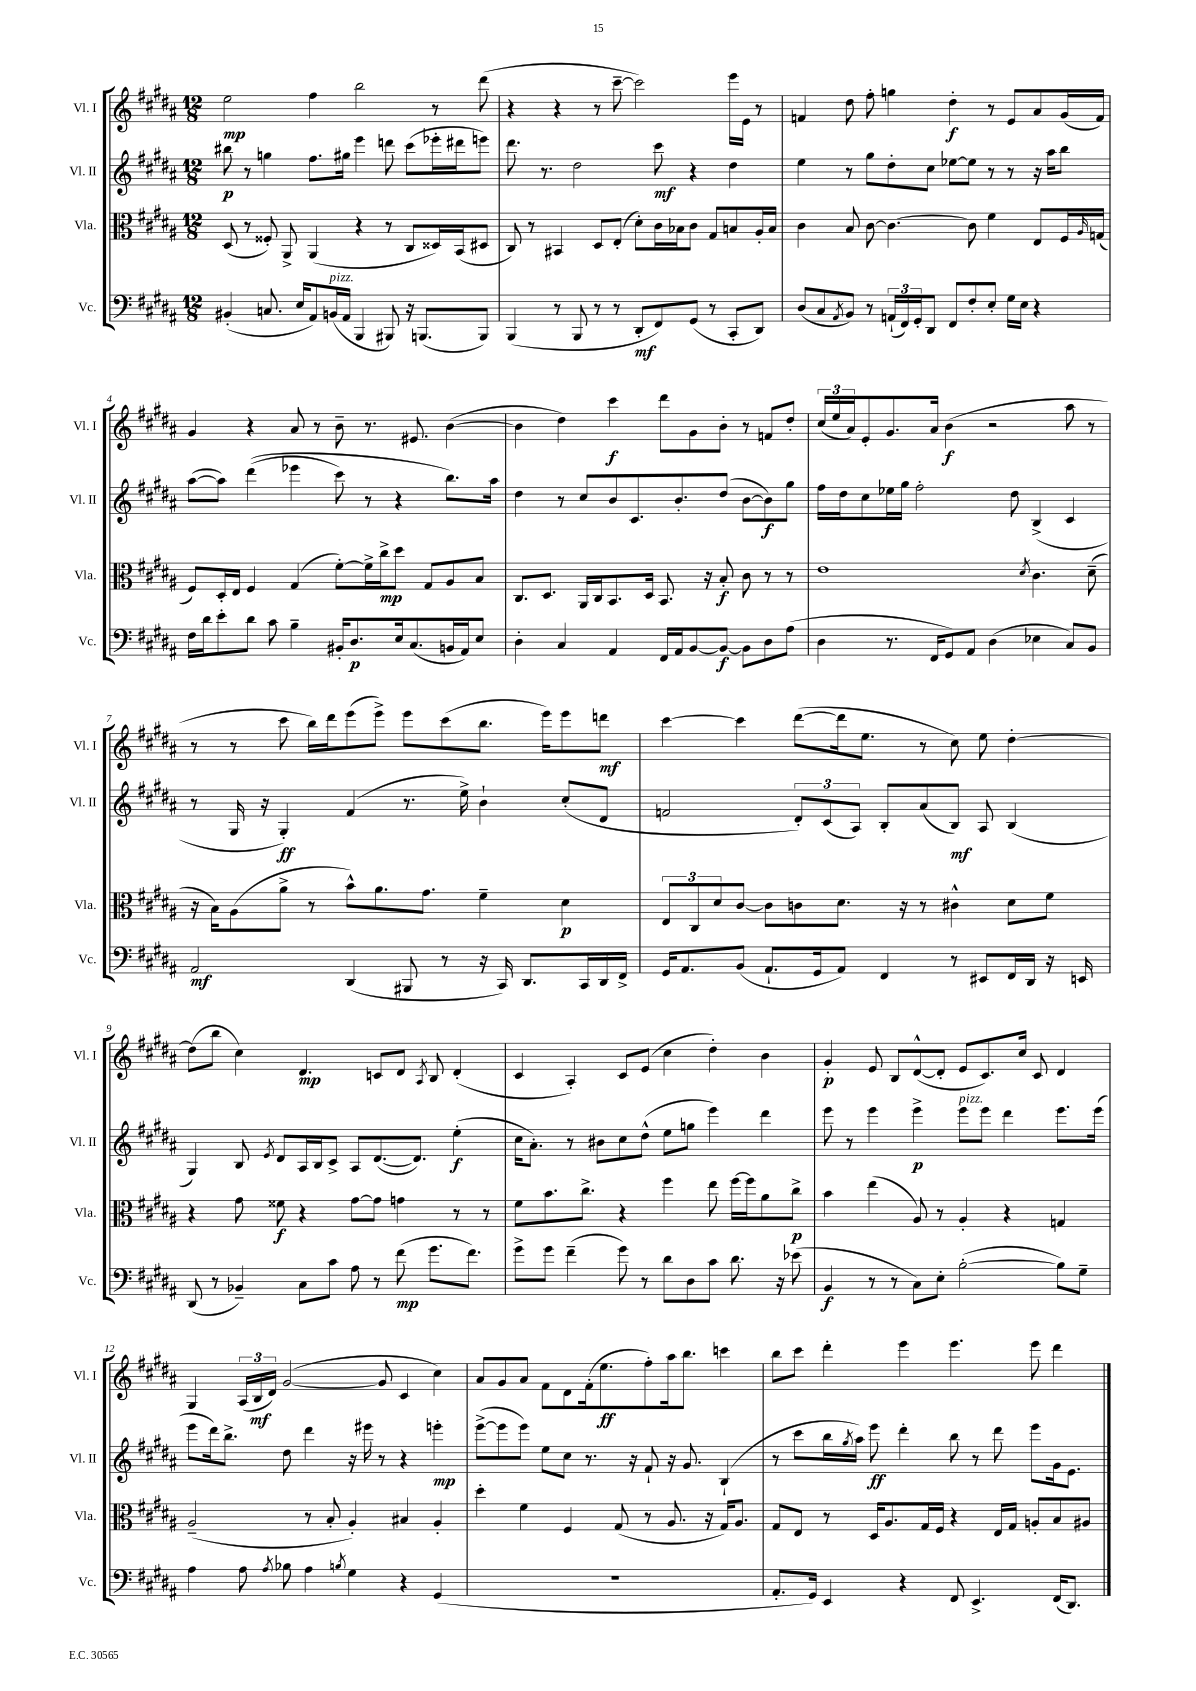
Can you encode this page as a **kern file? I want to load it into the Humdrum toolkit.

**kern	**kern	**kern	**kern
*staff4	*staff3	*staff2	*staff1
*clefF4	*clefC3	*clefG2	*clefG2
*k[f#c#g#d#a#]	*k[f#c#g#d#a#]	*k[f#c#g#d#a#]	*k[f#c#g#d#a#]
*M12/8	*M12/8	*M12/8	*M12/8
(4BB#'/	(8D#/	8bb#\	2ee\
.	8r	8r	.
8.C/	8F##'/)	4gg\	.
.	8AA#^/	.	.
16E/LK	.	.	.
8AA#/)	(4AA#/	8.ff#\L	4ff#\
(16BB/L	.	.	.
16AA#/JJ	.	16gg#\Jk	.
4BBB/	4r	4eee\	2bb\
8BBB#/)	8r	8ddd\	.
16r	8C#/L	(8ccc#\L	.
(8.BBB/L	.	.	.
.	16D##/L)	16eee-'\L	8r
.	(16BB/J	16ddd#\J	.
8BBB/J)	8D#/J	8eee\J)	(8ddd#\
=	=	=	=
(4BBB/	8C#/)	8.ddd#\	4r
.	8r	.	.
.	.	8.r	.
8r	4BB#/	.	4r
8BBB/	.	2dd#\	.
8r	8D#/L	.	8r
8r	(8E'/J	.	[8ccc#~\
8DD#'/L	8d#'\L)	.	2ccc#\])
8FF#/)	16c#\L	8ccc#\	.
.	16B-\J	.	.
(8GG#/J	8c#\J	4r	.
8r	8G#/L	.	.
8CC#'/L	8B/	4dd#\	16eee\LL
.	.	.	16e\JJ
8DD#/J)	16A#'/L	.	8r
.	16B/JJ	.	.
=	=	=	=
(8D#/L	4c#\	4ee\	4f/
8C#/	.	.	.
8qAA#/	.	.	.
8BB/J)	8B/	8r	8dd#\
8r	[8c#\	8gg#\L	8ff#'\
(24AA`/LL	4.c#\_	8dd#'\	4gg\
24FF#/)	.	.	.
24GG#'/J	.	.	.
8DD#/J	.	8cc#\J	.
8FF#/L	.	[8ee-\L	4dd#'\
8F#'/	8c#\]	8ee-\]J	.
8E'/J	4f#\	8r	8r
16G#\LL	.	8r	8e/L
16E\JJ	.	.	.
4r	8E/L	16r	8a#/
.	.	16aa#\LK	.
.	16F#/L	8bb\J	(16g#/L
.	16qqA#/	.	.
.	(16G/JJ	.	16f/JJ)
=	=	=	=
16F#\LL	8F#/L)	([8aa#\L	4g#/
16d#\J	.	.	.
8e'\	16D#'/L	8aa#\]J)	.
.	16E/JJ	.	.
8d#\J	4F#/	&((4ddd#\	4r
8c#\	.	.	.
4B~\	(4G#/	4eee-\	8a#/
.	.	.	8r
16BB#'/LK	[8f#'\L)	8ccc#\)	8b~\
8.D#/	.	.	.
.	16f#^\]L	8r	8.r
.	16cc#^\J	.	.
16E/k	8dd#\J	4r	.
(8.C#/	.	.	8.e#/
.	8G#/L	.	.
16BB/L	8A#/	8.bb\L&)	([4b\
16AA#/J)	.	.	.
8E/J	8B/J	.	.
.	.	16aa#\Jk	.
=	=	=	=
4D#'\	8.C#/L	4dd#\	4b\]
.	8.D#/J	.	.
4C#/	.	8r	4dd#\)
.	16AA#/LL	8cc#/L	.
.	16C#/J	.	.
4AA#/	8.BB/	8b/	4ccc#\
.	.	8.c#/	.
.	16D#/Jk	.	.
16FF#/LL	8.BB/	.	8ddd#\L
16AA#/J	.	8.b'/	.
[8BB/	.	.	8g#\
.	16r	.	.
8BB/_J	8B'/	(8dd#/J	8b'\J
8BB\]L	8c#\	[8b\L	8r
8D#\	8r	8b\])	8f/L
(8A#\J	8r	8gg#\J	8dd#'/J
=	=	=	=
4D#\	1e	16ff#\LL	(24cc#/LL
.	.	.	24ee/
.	.	16dd#\J	.
.	.	.	24a#/J)
.	.	8cc#\	8e'/
8.r	.	16ee-\L	8.g#/
.	.	16gg#\JJ	.
.	.	2ff#'\	.
16FF#/LK	.	.	16a#/Jk
8GG#/)	.	.	(4b\
8AA#/J	.	.	.
(4D#\	.	.	2r
.	.	8dd#\	.
.	8qd#/	.	.
4E-\	4.c#\	(4B^/	.
8C#/L)	.	4c#/	8aa#\
8BB/J	(8d#~\	.	8r
=	=	=	=
2AA#/	16r	8r	8r
.	16B\LK)	.	.
.	(8A#\	16G#/	8r
.	.	16r	.
.	8a#^\J	4G#'/)	8ccc#\
.	8r	.	16bb\LL)
.	.	.	16ddd#\J
(4DD#/	8b^^\L)	(4f#/	(8eee\
.	8.a#\	.	8eee^\J)
8BBB#/	.	8.r	8eee\L
.	8.g#\J	.	.
8r	.	.	(8ccc#\
.	.	16ee^\)	.
16r	4f#~\	4b`\	8.bb\J
16CC#/)	.	.	.
8.DD#/L	.	.	.
.	.	.	16eee\LK)
.	4d#\	(8cc#'/L	8eee\
16CC#/L	.	.	.
16DD#/	.	8d#/J	8ddd\J
16FF#^/JJ	.	.	.
=	=	=	=
16GG#/LK	12E/L	2f/	[4ccc#\
8.AA#/	.	.	.
.	12C#/	.	.
.	12d#/	.	.
(8BB/J	[8c#/J	.	4ccc#\]
8.AA#`/L	8c#\]L	.	.
.	8c\	12d#'/L)	([8ddd#\L
16GG#/k	.	.	.
.	.	(12c#/	.
8AA#/J)	8.d#\J	.	16ddd#\]k
.	.	12A#/J)	.
.	.	.	8.ee\J
4FF#/	.	8B'/L	.
.	16r	.	.
.	8r	(8a#/	8r
8r	4c#^^\	8B/J)	8cc#\)
8EE#/L	.	8A#/	8ee\
16FF#/L	8d#\L	(4B/	[4dd#'\
16DD#/JJ	.	.	.
16r	8f#\J	.	.
16EE/	.	.	.
=	=	=	=
(8DD#/	4r	4G#/)	(8dd#\]L
8r	.	.	8bb\J
4BB-~/)	8g#\	8B/	4cc#\)
.	.	8qe/	.
.	8f##\	8d#/L	.
8C#\L	4r	16A#/L	4.d#/
.	.	16B/J	.
8c#\J	.	8c#^/J	.
8A#\	[8g#\L	8A#/L	.
8r	8g#\]J	([8.d#/	8c/L
(8f#\	4g\	.	8d#/J
.	.	8.d#/]J)	.
.	.	.	8qA#/
8.g#\L	.	.	8B/
.	8r	(4ee'\	(4d#'/
8.f#\J)	.	.	.
.	8r	.	.
=	=	=	=
8g#^\L	8f#\L	16cc#\LK	4c#/
.	.	8.a#'\J)	.
8g#\J	8.b\	.	.
(4f#~\	.	8r	4A#'/)
.	8.cc#^\J	.	.
.	.	8b#\L	.
8g#\)	4r	8cc#\	8c#/L
8r	.	(8dd#^^\J	(8e/J
8d#\L	4ff#\	8ee\L	4cc#\
8D#\	.	8gg\J	.
8c#\J	8ee\	4eee\)	4dd#'\)
8.d#\	[16ff#\LL	.	.
.	16ff#\]J	.	.
.	8a#\	4ddd#\	4b\
16r	.	.	.
(8e-\	8cc#^\J	.	.
=	=	=	=
4BB/	4b\	8eee\	4g#'/
.	.	8r	.
8r	(4ee\	4eee\	8e/
8r	.	.	8B/L
8C#\L)	8A#/)	4eee^\	([8d#^^/
8E'\J	8r	.	8d#'/]J
([2B'\	4A#'/	8eee\L	8e/L
.	.	8eee\J	8.c#/)
.	4r	4ddd#\	.
.	.	.	16cc#/Jk
.	.	.	8c#/
8B\]L)	4G/	8.eee\L	4d#/
8G#~\J	.	.	.
.	.	(16eee\Jk	.
=	=	=	=
4A#\	(2A#~/	8eee\L	4G#/
.	.	16ddd#\k)	.
.	.	8.bb^\J	.
8A#\	.	.	(24A#/LL
.	.	.	24B/
.	.	.	24d#/JJ)
8qA#/	.	.	.
8B-\	.	8dd#\	([2g#/
4A#\	8r	4ddd#\	.
.	8B'/	.	.
8qB/	.	.	.
4G#\	4A#'/)	16r	.
.	.	16eee#\	.
.	.	8r	8g#/]
4r	4B#/	4r	4c#/
(4GG#/	4A#'/	4eee'\	4cc#\)
=	=	=	=
1.r	4dd#'\	([8eee^\L	8a#/L
.	.	8eee\]	8g#/
.	4f#\	8eee\J)	8a#/J
.	.	8ee\L	8f#\L
.	4F#/	8cc#\J	8d#\
.	.	8.r	(16f#'\k
.	.	.	8.ee\
.	(8G#/	.	.
.	.	16r	.
.	8r	8f#`/	8ff#'\)
.	8.A#/	16r	16aa#\k
.	.	8.g#/	8.bb\J
.	16r	.	.
.	16G#/LK)	(4B`/	4ccc\
.	8.A#/J	.	.
=	=	=	=
8.AA#'/L	8G#/L	8r	8bb\L
.	8E/J	8ccc#\L	8ccc#\J
16GG#/Jk)	.	.	.
4EE/	8r	16bb\L	4ddd#'\
.	.	8qgg#/	.
.	.	16aa#\JJ)	.
.	16D#/LK	8eee\	.
.	8.A#/	.	.
4r	.	4ddd#'\	4eee\
.	16G#/L	.	.
.	16F#/JJ	.	.
8FF#/	4r	8bb\	4.eee\
4.EE^/	.	8r	.
.	16E/LL	8ddd#\	.
.	16G#/JJ	.	.
.	8A'/L	8eee\L	8eee\
(16FF#/LK	8B/	16g#\k	4ddd#\
8.DD#/J)	.	8.e\J	.
.	8A#/J	.	.
==	==	==	==
*-	*-	*-	*-
